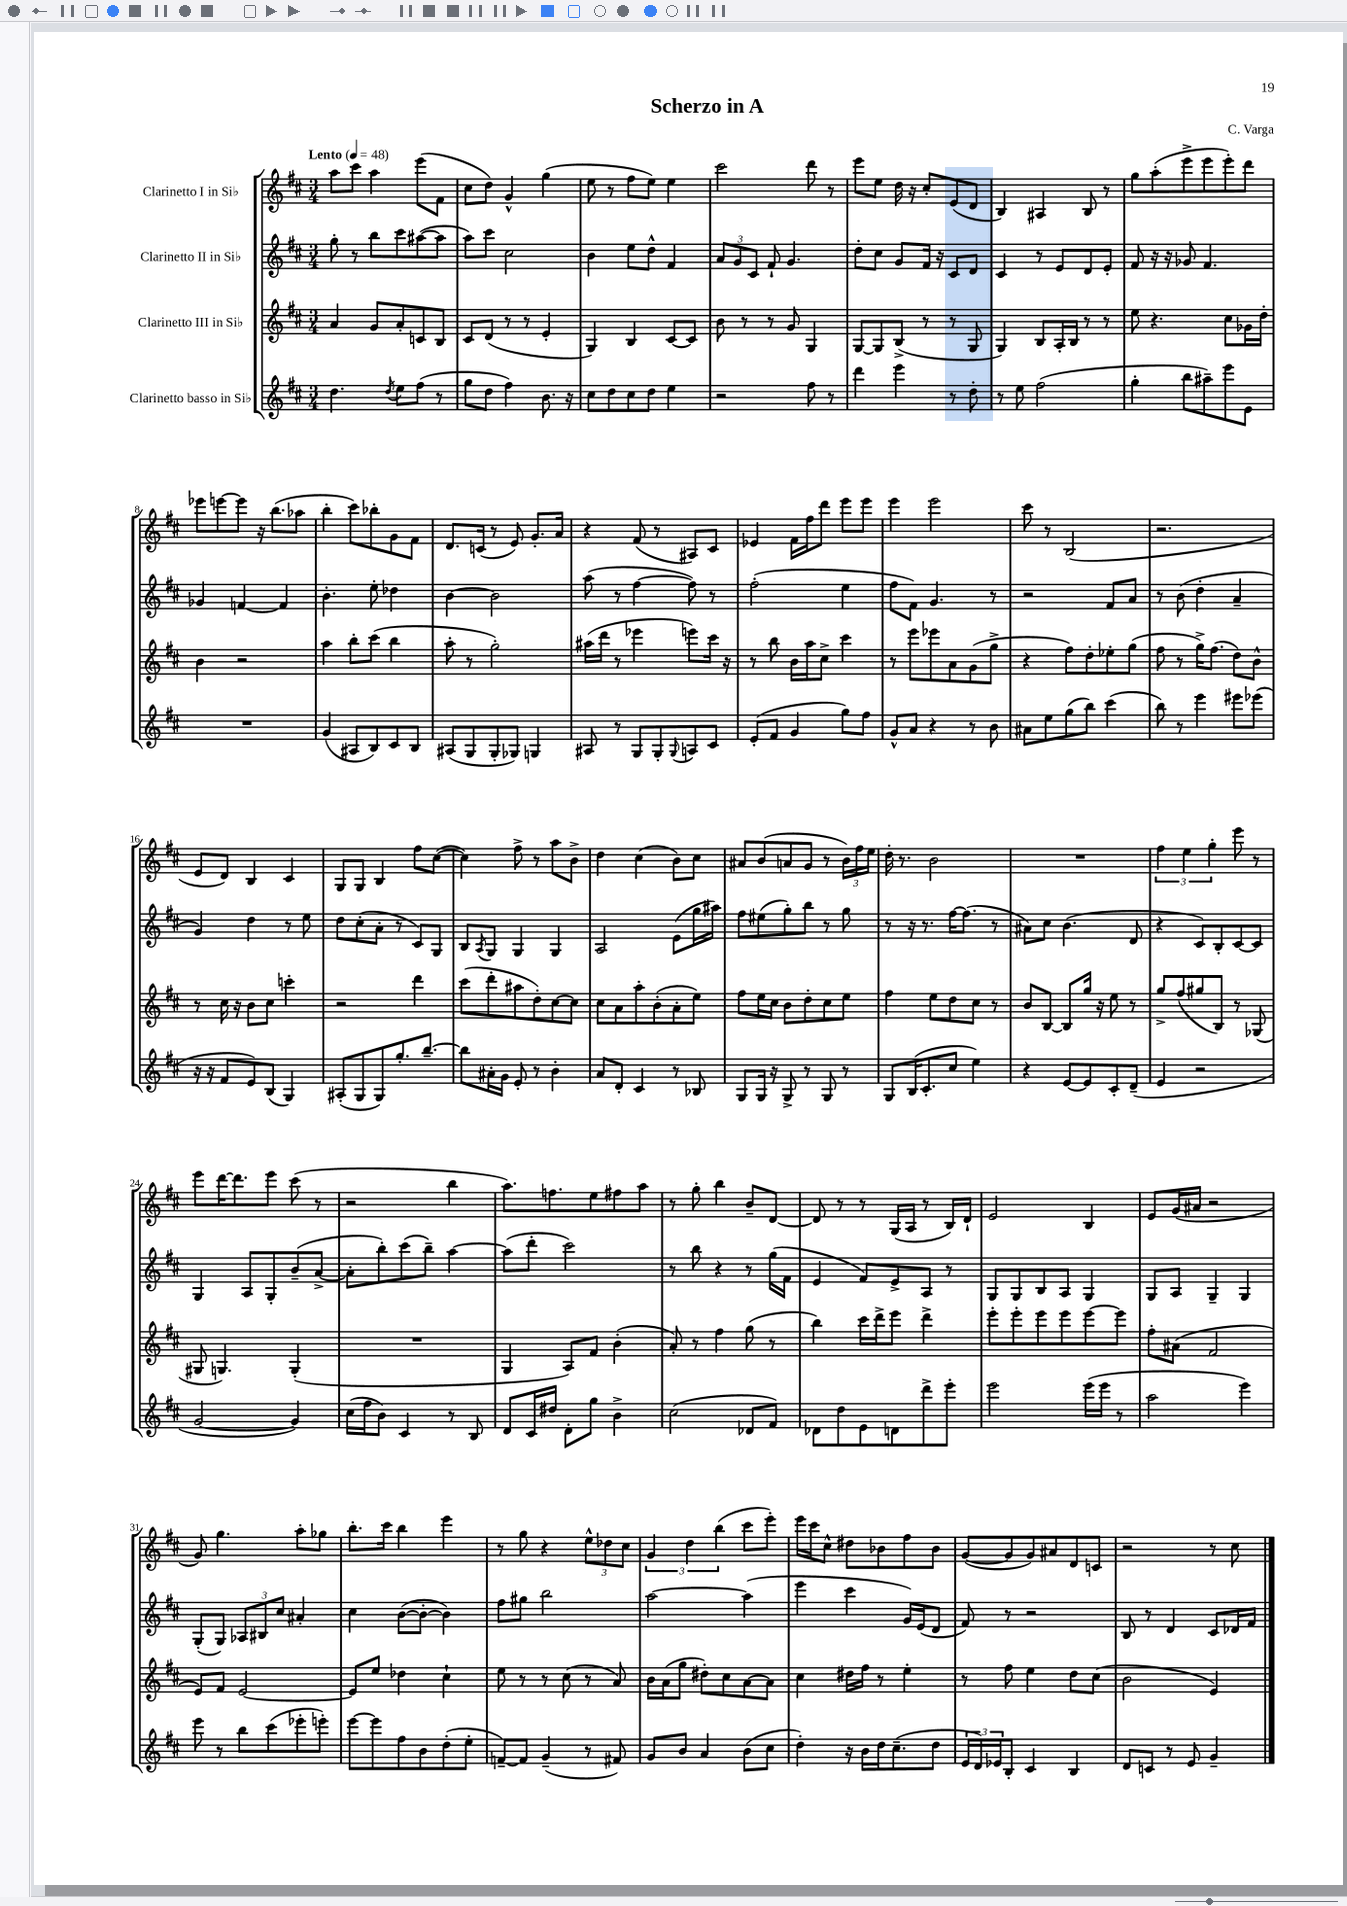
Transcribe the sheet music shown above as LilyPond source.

\header { title = "Scherzo in A" composer = "C. Varga" }
<<
\new StaffGroup <<
\new Staff = "s0" \with { instrumentName = "Clarinetto I in Sib" } {
    \clef treble \key d \major \numericTimeSignature \time 3/4 \tempo "Lento" 4 = 48
    a''8 cis'''8 a''4 e'''8( fis'8 |
    cis''8 d''8) g'4-^ g''4( |
    e''8 r8 fis''8 e''8) e''4 |
    cis'''2 d'''8 r8 |
    e'''8 e''8 d''16 r16 cis''8-. e'8( d'8 |
    b4) ais4 b8 r8 |
    g''8 a''8-.( e'''8-> e'''8 e'''8-.) d'''8 |
    ees'''8 e'''8~ e'''8 r16 b''8.( aes''8 |
    b''4-. cis'''8) bes''8-. g'8 fis'8 |
    d'8. c'16( r8 e'8) g'8.-. a'16 |
    r4 fis'8( r8 ais8) cis'8 |
    ees'4 fis'16 fis''16 d'''8 e'''8 e'''8 |
    e'''4 e'''2 |
    cis'''8 r8 b2( |
    r2. |
    e'8 d'8) b4 cis'4 |
    g8 g8 b4 fis''8 cis''8~( |
    cis''4) fis''8-> r8 a''8 b'8-> |
    d''4 cis''4( b'8) cis''8 |
    ais'8 b'8( a'8 g'8 r8 \tuplet 3/2 { b'16) fis''16 e''16 } |
    d''16-. r8. b'2 |
    R2. |
    \tuplet 3/2 { fis''4 e''4 g''4-. } e'''8 r8 |
    e'''8 d'''16~ d'''8. e'''8 cis'''8( r8 |
    r2 b''4 |
    a''8.) f''8. e''8 fis''8 a''8 |
    r8 g''8-. b''4 b'8-- d'8~ |
    d'8 r8 r8 g16( a16 r8 b16) d'16-! |
    e'2 b4 |
    e'8 g'16( ais'16 r2 |
    g'8) g''4. a''8-. ges''8 |
    b''8.-. cis'''16 b''4 e'''4 |
    r8 g''8 r4 \tuplet 3/2 { e''8-^ des''8 cis''8 } |
    \tuplet 3/2 { g'4 d''4 b''4( } cis'''8 e'''8-.) |
    e'''16 cis'''16 cis''8-^ dis''8 bes'8 fis''8 bes'8 |
    g'8~( g'8 g'8) ais'8 d'8 c'8 |
    r2 r8 cis''8 \bar "|." |
}
\new Staff = "s1" \with { instrumentName = "Clarinetto II in Sib" } {
    \clef treble \key d \major \numericTimeSignature \time 3/4
    g''8-. r8 b''8 cis'''8 ais''8~( ais''8 |
    a''8) cis'''8 cis''2 |
    b'4 e''8 d''8-^ fis'4 |
    \tuplet 3/2 { a'8 g'8 cis'8 } fis'8-! g'4. |
    d''8-. cis''8 g'8 fis'16 r16 cis'8 d'8 |
    cis'4 r8 e'8 d'8 e'8-. |
    fis'8 r16 r16 ges'8 fis'4. |
    ges'4 f'4~ f'4 |
    b'4.-. e''8-. des''4 |
    b'4~ b'2 |
    a''8( r8 fis''4~ fis''8) r8 |
    fis''2-.( e''4 |
    fis''8 fis'8) g'4. r8 |
    r2 fis'8 a'8 |
    r8 b'8( d''4-. a'4-- |
    g'4) d''4 r8 e''8 |
    d''8 cis''8-.( a'8-. r8 cis'8) g8 |
    b8 \acciaccatura { a8 } g8 g4 g4 |
    a2 e'8( g''16 ais''16) |
    fis''8 eis''8( g''8-.) b''8 r8 g''8 |
    r8 r16 r8. fis''16~ fis''8.( r8 |
    ais'8) cis''8 b'4.( d'8 |
    r4 cis'8) b8-. cis'8~ cis'8 |
    g4 a8 g8-. b'8--( a'8~-> |
    a'8-. b''8-.) cis'''8( b''8--) a''4~ |
    a''8( d'''8-. cis'''2) |
    r8 b''8 r4 r8 g''16( fis'16 |
    e'4 fis'8) e'8-> a8 r8 |
    g8 g8 b8 a8 g4 |
    g8 a8 g4-- g4 |
    g8-.( g8) \tuplet 3/2 { aes8 bis8 cis''8 } ais'4-. |
    cis''4 b'8~( b'8~-. b'4) |
    fis''8 gis''8 b''2 |
    a''2~ a''4( |
    e'''4 cis'''4 g'16) e'16( d'8 |
    fis'8) r8 r2 |
    b8 r8 d'4 cis'8 des'16 fis'16 \bar "|." |
}
\new Staff = "s2" \with { instrumentName = "Clarinetto III in Sib" } {
    \clef treble \key d \major \numericTimeSignature \time 3/4
    a'4 g'8 a'8-. c'8 b8 |
    cis'8 d'8( r8 r8 e'4-. |
    g4) b4 cis'8~ cis'8 |
    b'8 r8 r8 g'8 g4 |
    g8~ g8 b8->( r8 r8 g8 |
    g4) b8 a16-. b16 r8 r8 |
    e''8 r4. cis''8 ges'16 d''16-. |
    b'4 r2 |
    a''4 b''8-. cis'''8( b''4 |
    a''8-. r8 g''2-.) |
    ais''16( d'''16 r8 ees'''4 e'''8) cis'''16 r16 |
    r8 b''8 b'16 a''16 cis''8-> cis'''4 |
    r8 e'''8 ees'''8 a'8 g'8( g''8-> |
    r4 fis''8) d''8-. ees''8-. g''8( |
    fis''8 r8 g''16->) fis''8.( d''8) b'8-^ |
    r8 cis''16 r16 b'8 cis''8 c'''4-. |
    r2 d'''4 |
    cis'''8( d'''8-. ais''8 d''8-.) cis''8~ cis''8 |
    cis''8 a'8 a''8-. b'8-.( a'8-. e''8) |
    fis''8 e''16 cis''16 b'8 d''8-. cis''8 e''8 |
    fis''4 e''8 d''8 cis''8 r8 |
    b'8 b8~ b8 g''16 r16 e''8 r8 |
    g''8-> fis''8( gis''8 b8) r8 ges8( |
    gis8 g4.) g4-.( |
    R2. |
    g4 a8) fis'8 b'4-.( |
    a'8-.) r8 fis''4 g''8( r8 |
    b''4) cis'''16 d'''16-> e'''8 d'''4-> |
    e'''8-. e'''8-. e'''8 e'''8 e'''8~ e'''8 |
    fis''8-. ais'8( fis'2 |
    e'8) fis'8 e'2~ |
    e'8 e''8 des''4 cis''4-! |
    e''8 r8 r8 cis''8( r8 a'8) |
    b'16 a'16( g''8 dis''8-.) cis''8 a'8~ a'8 |
    cis''4 dis''16 fis''16 r8 e''4-. |
    r8 fis''8 e''4 d''8 cis''8( |
    b'2 e'4) \bar "|." |
}
\new Staff = "s3" \with { instrumentName = "Clarinetto basso in Sib" } {
    \clef treble \key d \major \numericTimeSignature \time 3/4
    d''4. \acciaccatura { d''8 } e''8 fis''8( r8 |
    g''8 d''8 fis''4) b'8. r16 |
    cis''8 d''8 cis''8 d''8 e''4 |
    r2 fis''8 r8 |
    d'''4 e'''4 r8 d''8-. |
    r8 e''8 fis''2( |
    g''4-. b''8 ais''8--) e'''8 e'8 |
    R2. |
    g'4( ais8 b8) cis'8 b8 |
    ais8( g8 g8-. ges8) g4 |
    ais8 r8 g8 g8-. \appoggiatura { g8 } a8 cis'8 |
    e'8-.( fis'8 g'4 g''8) fis''8 |
    g'8-^ a'8 r4 r8 b'8 |
    ais'8 e''8 g''8( b''8) cis'''4( |
    b''8) r8 e'''4 eis'''8 ees'''8( |
    r16 r16 fis'8 e'8) b8( g4) |
    ais8-.( g8 g8) g''8.-. b''8.~-- |
    b''8 ais'16-. g'16 e'8-. r8 b'4-. |
    a'8 d'8-. cis'4 r8 bes8 |
    g8 g16 r16 g8-> r8 g8 r8 |
    g8 b16( cis'8.-. cis''8 e''4) |
    r4 e'8~ e'8 cis'8-. d'8--( |
    e'4 r2 |
    g'2~ g'4) |
    cis''16( fis''16 b'8) cis'4 r8 b8 |
    d'8 cis'16 dis''16 d'8-. g''8 b'4-> |
    cis''2( des'8 fis'8) |
    des'8 d''8 e'8 d'8 d'''8-> e'''8-. |
    e'''2 e'''16( e'''16 r8 |
    a''2 e'''4) |
    e'''8 r8 b''8 cis'''8( ees'''8-. e'''8-.) |
    e'''8~ e'''8 fis''8 b'8 d''8-.( e''8-. |
    f'8~--) f'8 g'4--( r8 fis'8) |
    g'8 b'8 a'4 b'8( cis''8 |
    d''4-.) r16 b'16 d''16 cis''8.--( d''8 |
    \tuplet 3/2 { e'16 d'16) ees'16 } b8-. cis'4 b4 |
    d'8 c'8 r8 e'8 g'4-- \bar "|." |
}
>>
>>
